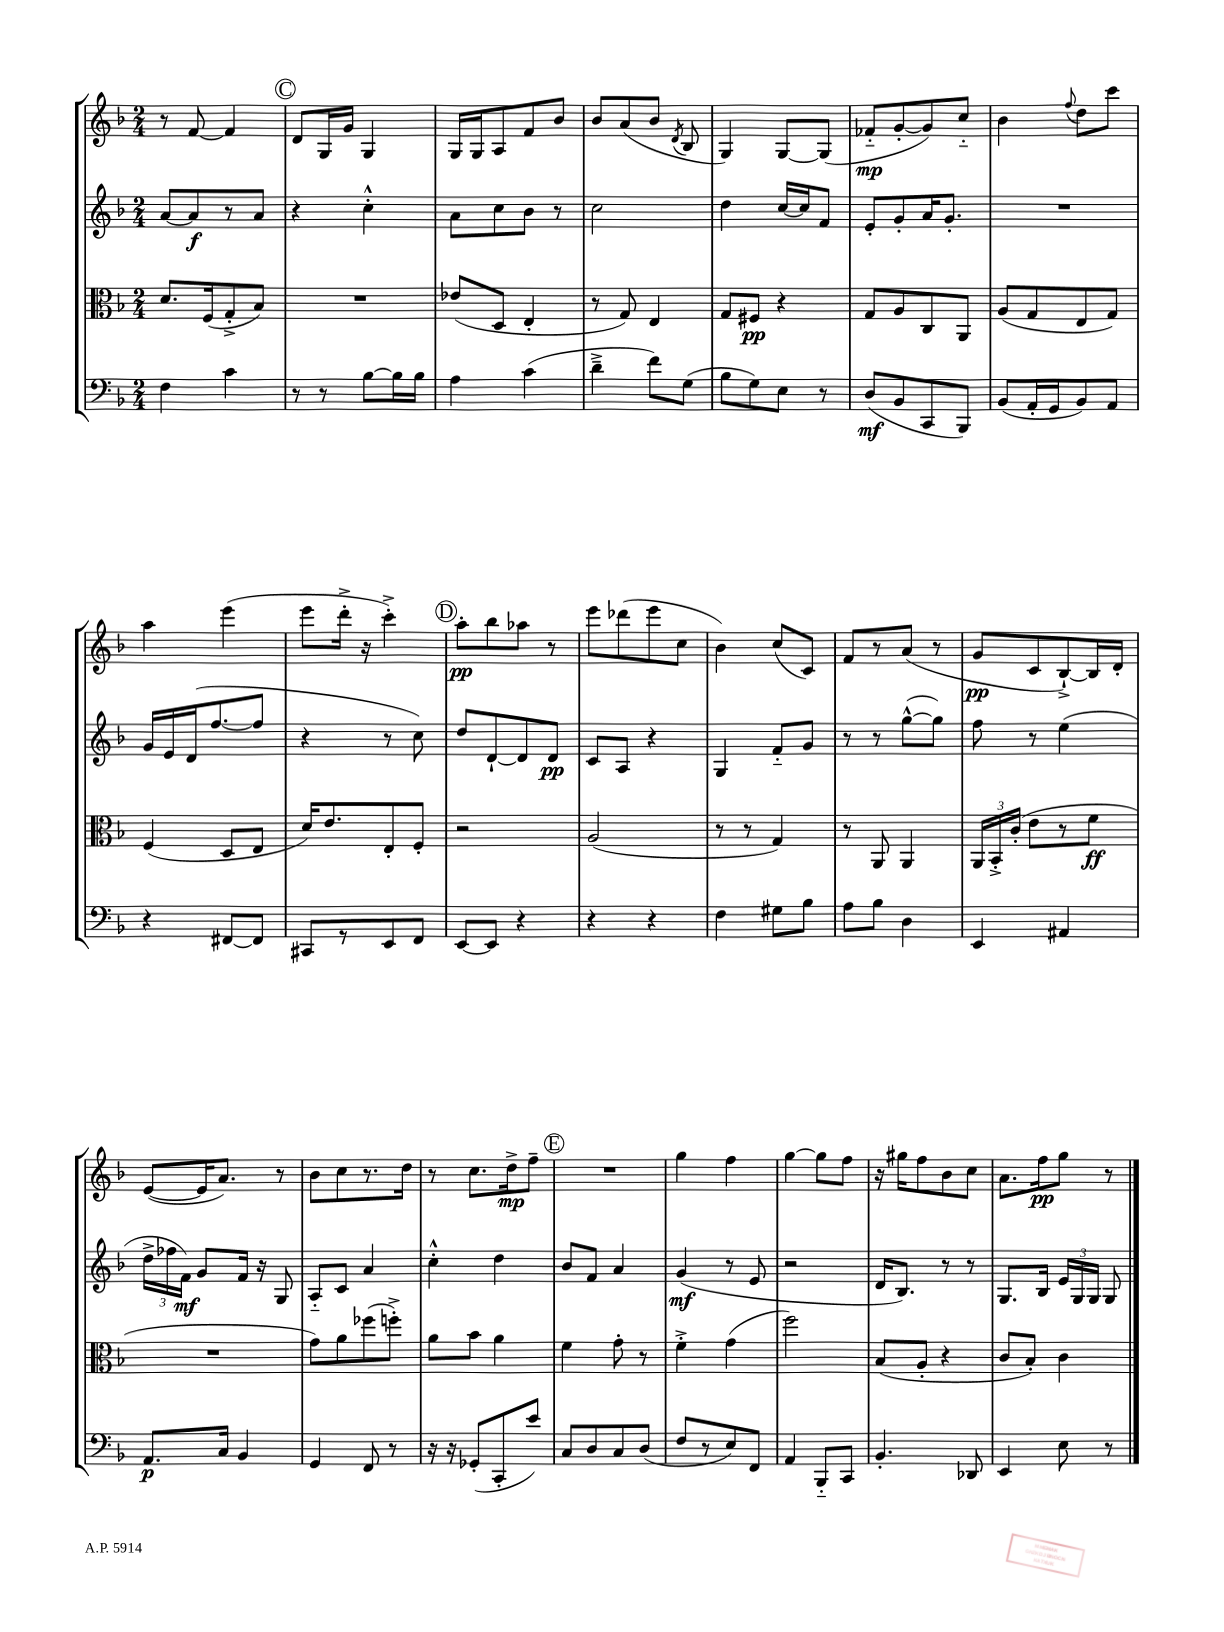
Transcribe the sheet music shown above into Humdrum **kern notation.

**kern	**kern	**kern	**kern
*staff4	*staff3	*staff2	*staff1
*clefF4	*clefC3	*clefG2	*clefG2
*k[b-]	*k[b-]	*k[b-]	*k[b-]
*M2/4	*M2/4	*M2/4	*M2/4
4F\	8.d/L	[8a/L	8r
.	.	8a/]	[8f/
.	(16F/k	.	.
4c\	8G'^/	8r	4f/]
.	8B-/J)	8a/J	.
=	=	=	=
8r	2r	4r	8d/L
8r	.	.	16G/L
.	.	.	16g/JJ
[8B-\L	.	4cc'^^\	4G/
16B-\]L	.	.	.
16B-\JJ	.	.	.
=	=	=	=
4A\	(8e-/L	8a\L	16G/LL
.	.	.	16G/J
.	8D/J	8cc\	8A/
(4c\	4E'/	8b-\J	8f/
.	.	8r	8b-/J
=	=	=	=
4d~^\	8r	2cc\	8b-/L
.	8G/)	.	(8a/
8f\L)	4E/	.	8b-/J
.	.	.	8qd/
(8G\J	.	.	8B-/
=	=	=	=
8B-\L	8G/L	4dd\	4G/)
8G\)	8F#/J	.	.
8E\J	4r	[16cc/LL	[8G/L
.	.	16cc/]J	.
8r	.	8f/J	(8G/]J
=	=	=	=
(8D/L	8G/L	8e'/L	8f-'~/L
8BB-/	8A/	8g'/	[8g'/
8CC/	8C/	16a/K	8g/])
.	.	8.g'/J	.
8BBB-/J)	8AA/J	.	8cc'~/J
=	=	=	=
(8BB-/L	(8A/L	2r	4b-\
16AA'/L	8G/	.	.
16GG/J	.	.	.
.	.	.	8qqff/
8BB-/)	8E/	.	8dd\L
8AA/J	8G/J)	.	8ccc\J
=	=	=	=
4r	(4F/	16g/LL	4aa\
.	.	16e/	.
.	.	(16d/J	.
.	.	[8.ff/	.
[8FF#/L	8D/L	.	(4eee\
8FF#/]J	8E/J	8ff/]J	.
=	=	=	=
8CC#/L	16d/LK)	4r	8eee\L
.	8.e/	.	.
8r	.	.	16ddd'^\Jk
.	.	.	16r
8EE/	8E'/	8r	4ccc'^\)
8FF/J	8F'/J	8cc\)	.
=	=	=	=
[8EE/L	2r	8dd/L	8aa'\L
8EE/]J	.	[8d`/	8bb-\
4r	.	8d/]	8aa-\J
.	.	8d/J	8r
=	=	=	=
4r	(2A/	8c/L	8eee\L
.	.	8A/J	(8ddd-\
4r	.	4r	8eee\
.	.	.	8cc\J
=	=	=	=
4F\	8r	4G/	4b-\)
.	8r	.	.
8G#\L	4G/)	8f'~/L	(8cc/L
8B-\J	.	8g/J	8c/J)
=	=	=	=
8A\L	8r	8r	8f/L
8B-\J	8AA/	8r	8r
4D\	4AA/	([8gg^^\L	(8a/J
.	.	8gg\]J)	8r
=	=	=	=
4EE/	24AA/LL	8ff\	8g/L
.	24BB-'^/	.	.
.	(24c'/JJ	.	.
.	8e\L	8r	8c/
4AA#/	8r	(4ee\	[8B-`^/)
.	8f\J	.	16B-/]L
.	.	.	16d'/JJ
=	=	=	=
8.AA/L	2r	24dd^\LL	([8e/L
.	.	24ff-\	.
.	.	24f\JJ)	.
.	.	8g/L	16e/]K
16C/Jk	.	.	8.a/J)
4BB-/	.	16f/Jk	.
.	.	16r	.
.	.	8G/	8r
=	=	=	=
4GG/	8g\L)	8A'~/L	8b-\L
.	8a\	8c/J	8cc\
8FF/	(8ff-\	4a/	8.r
8r	8ff'^\J)	.	.
.	.	.	16dd\Jk
=	=	=	=
16r	8a\L	4cc'^^\	8r
16r	.	.	.
(8GG-'/L	8b-\J	.	8.cc\L
8CC'/	4a\	4dd\	.
.	.	.	16dd^\k
8e/J)	.	.	8ff~\J
=	=	=	=
8C/L	4f\	8b-/L	2r
8D/	.	8f/J	.
8C/	8g'\	4a/	.
(8D/J	8r	.	.
=	=	=	=
8F/L	4f'^\	(4g/	4gg\
8r	.	.	.
8E/)	(4g\	8r	4ff\
8FF/J	.	8e/	.
=	=	=	=
4AA/	2ff\)	2r	[4gg\
8BBB-'~/L	.	.	8gg\]L
8CC/J	.	.	8ff\J
=	=	=	=
4.BB-'/	(8B-/L	16d/LK	16r
.	.	8.B-/J)	16gg#\LK
.	8A'/J	.	8ff\
.	4r	8r	8b-\
8DD-/	.	8r	8cc\J
=	=	=	=
4EE/	8c/L	8.G/L	8.a\L
.	8B-'/J)	.	.
.	.	16B-/Jk	16ff\k
8E\	4c\	24e/LL	8gg\J
.	.	24G/	.
.	.	24G/JJ	.
8r	.	8G/	8r
==	==	==	==
*-	*-	*-	*-
